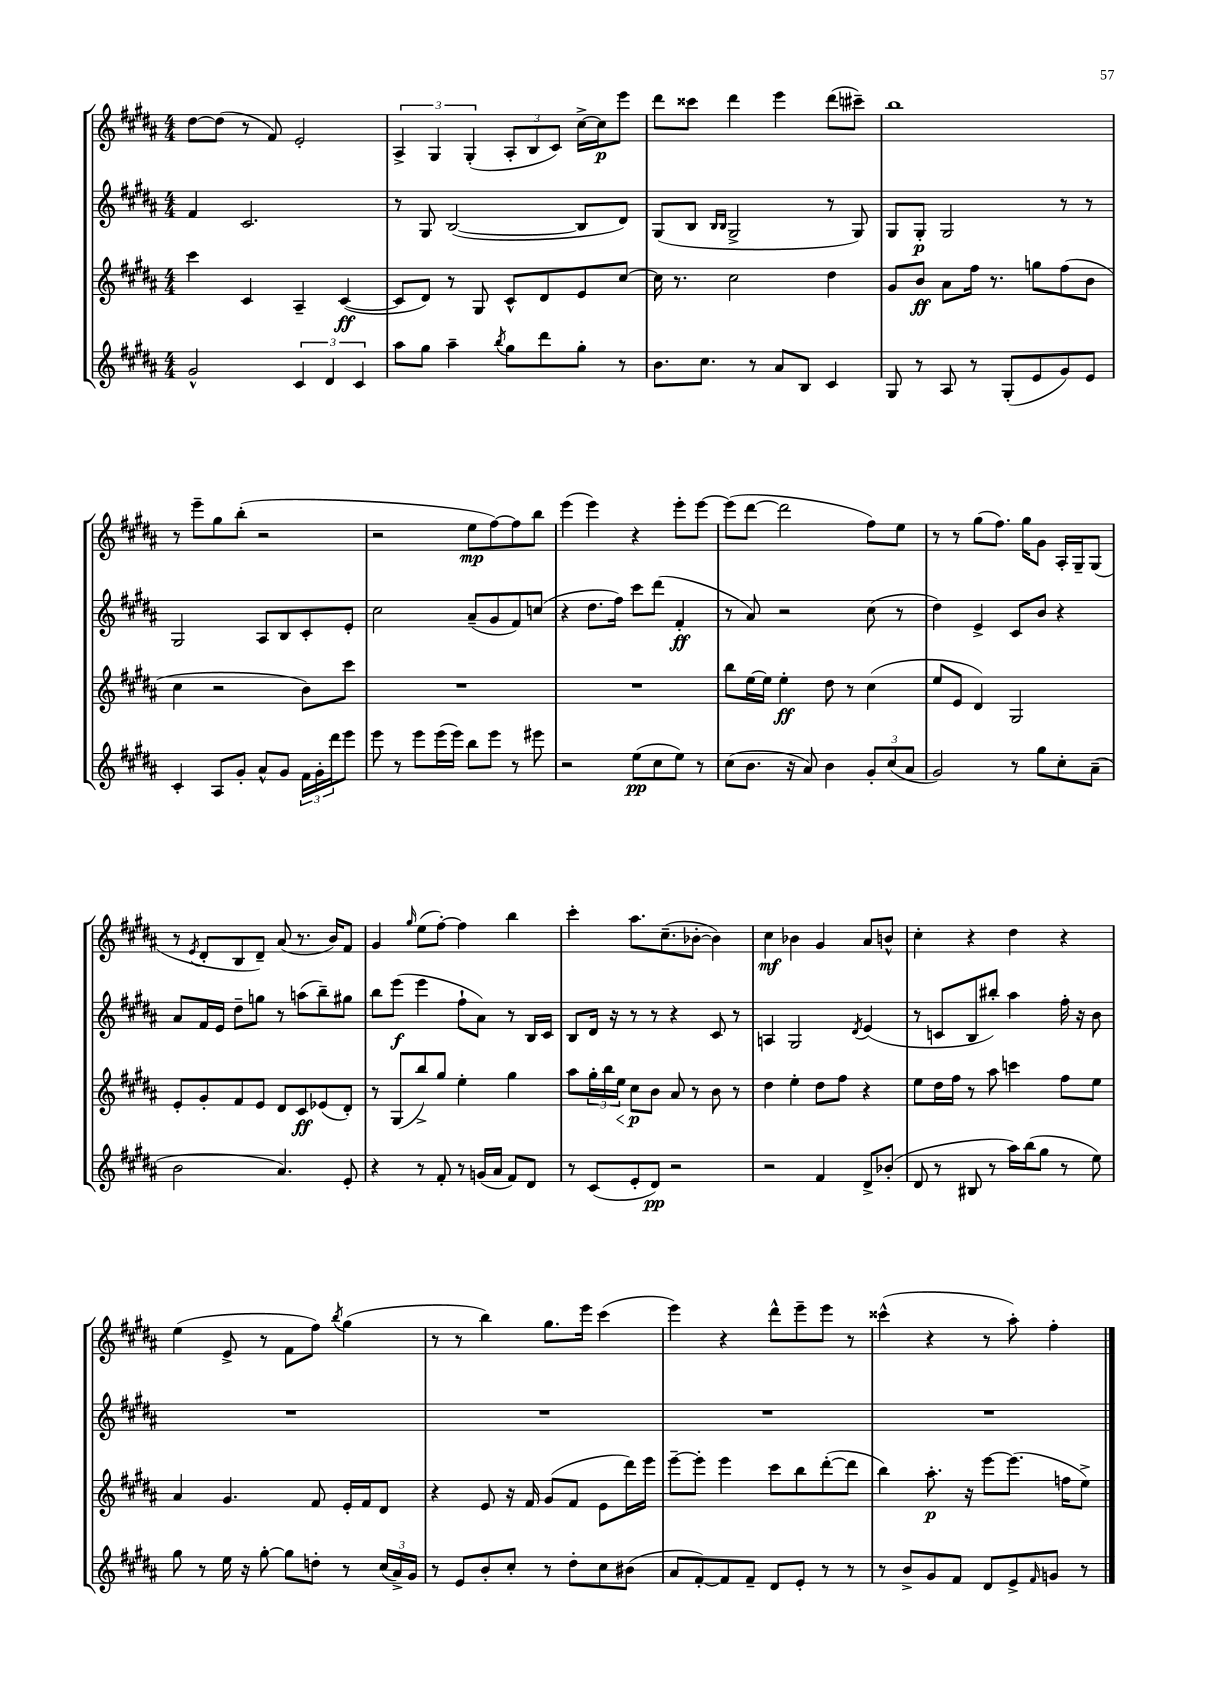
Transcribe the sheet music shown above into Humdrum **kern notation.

**kern	**kern	**kern	**kern
*staff4	*staff3	*staff2	*staff1
*clefG2	*clefG2	*clefG2	*clefG2
*k[f#c#g#d#a#]	*k[f#c#g#d#a#]	*k[f#c#g#d#a#]	*k[f#c#g#d#a#]
*M4/4	*M4/4	*M4/4	*M4/4
2g#^^	4ccc#	4f#	[8dd#
.	.	.	(8dd#]
.	4c#	2.c#	8r
.	.	.	8f#)
6c#	4A#~	.	2e'
6d#	.	.	.
.	([4c#	.	.
6c#	.	.	.
=	=	=	=
8aa#	8c#]	8r	6A#^
8gg#	8d#)	8G#	.
.	.	.	6G#
4aa#~	8r	([2B	.
.	.	.	(6G#'
.	8G#	.	.
8qbb	.	.	.
8gg#	8c#^^	.	12A#'
.	.	.	12B
8ddd#	8d#	.	.
.	.	.	12c#)
8gg#'	8e	8B]	[16cc#^
.	.	.	16cc#]
8r	[8cc#	8d#)	8eee
=	=	=	=
8.b	16cc#]	(8G#	8ddd#
.	8.r	.	.
.	.	8B	8ccc##
8.cc#	.	.	.
.	.	16qqB	.
.	.	16qqB	.
.	2cc#	2G#^	4ddd#
8r	.	.	.
8a#	.	.	4eee
8B	.	.	.
4c#	4dd#	8r	(8ddd#
.	.	8G#)	8ccc#~)
=	=	=	=
8G#	8g#	8G#	1bb
8r	8b	8G#'	.
8A#	8a#	2G#	.
8r	16ff#	.	.
.	8.r	.	.
(8G#'	.	.	.
8e	8gg	.	.
8g#)	(8ff#	8r	.
8e	8b	8r	.
=	=	=	=
4c#'	4cc#	2G#	8r
.	.	.	8eee~
8A#	2r	.	8gg#
8g#'	.	.	(8bb'
8a#^^	.	8A#	2r
8g#	.	8B	.
24f#	8b)	8c#'	.
24g#'	.	.	.
24ddd#	.	.	.
8eee	8ccc#	8e'	.
=	=	=	=
8eee	1r	2cc#	2r
8r	.	.	.
8eee	.	.	.
(16eee	.	.	.
16eee)	.	.	.
8bb	.	(8a#~	8ee
8eee	.	8g#	[8ff#)
8r	.	8f#)	8ff#]
8eee#	.	(8cc	8bb
=	=	=	=
2r	1r	4r	(4eee
.	.	8.dd#	4eee)
.	.	16ff#)	.
(8ee	.	8ccc#	4r
8cc#	.	(8ddd#	.
8ee)	.	4f#'	8eee'
8r	.	.	[8eee
=	=	=	=
(8cc#	8bb	8r	(8eee]
8.b	[16ee	8a#)	[8ddd#
.	16ee]	.	.
.	4ee'	2r	2ddd#]
16r	.	.	.
8a#)	.	.	.
4b	8dd#	.	.
.	8r	.	.
12g#'	(4cc#	(8cc#	8ff#)
(12cc#	.	.	.
.	.	8r	8ee
12a#	.	.	.
=	=	=	=
2g#)	8ee	4dd#)	8r
.	8e	.	8r
.	4d#)	4e^	(8gg#
.	.	.	8.ff#)
8r	2G#	8c#	.
.	.	.	16gg#
8gg#	.	8b	8g#
8cc#'	.	4r	16A#'
.	.	.	16G#~
(8a#~	.	.	(8G#
=	=	=	=
2b	8e'	8a#	8r
.	.	.	8qe
.	8g#'	16f#	8d#'
.	.	16e	.
.	8f#	8dd#~	8B
.	8e	8gg	8d#~)
4.a#)	8d#	8r	(8a#
.	8c#	(8aa	8.r
.	(8e-	8bb~)	.
.	.	.	16b)
8e'	8d#')	8gg#	8f#
=	=	=	=
4r	8r	8bb	4g#
.	(8G#	(8eee	.
.	.	.	16qqgg#
8r	8bb^)	4eee	(8ee
8f#'	8gg#	.	[8ff#')
8r	4ee'	8ff#`	4ff#]
(16g	.	8a#)	.
16a#	.	.	.
8f#)	4gg#	8r	4bb
8d#	.	16B	.
.	.	16c#	.
=	=	=	=
8r	8aa#	8B	4ccc#'
(8c#	24gg#'	16d#	.
.	24bb	.	.
.	.	16r	.
.	24ee	.	.
8e'	8cc#	8r	8.aa#
8d#)	8b	8r	.
.	.	.	(8.cc#~
2r	8a#	4r	.
.	8r	.	[8b-'
.	8b	8c#	4b-])
.	8r	8r	.
=	=	=	=
2r	4dd#	4A	4cc#
.	4ee'	2G#	4b-
4f#	8dd#	.	4g#
.	8ff#	.	.
.	.	8qd#	.
8d#^	4r	(4e	8a#
(8b-'	.	.	8b^^
=	=	=	=
8d#	8ee	8r	4cc#'
8r	16dd#	8c	.
.	16ff#	.	.
8B#	8r	8B	4r
8r	8aa#	8bb#')	.
16aa#)	4ccc	4aa#	4dd#
(16bb	.	.	.
8gg#	.	.	.
8r	8ff#	16ff#'	4r
.	.	16r	.
8ee)	8ee	8b	.
=	=	=	=
8gg#	4a#	1r	(4ee
8r	.	.	.
16ee	4.g#	.	8e^
16r	.	.	.
[8gg#'	.	.	8r
8gg#]	.	.	8f#
8dd'	8f#	.	8ff#)
.	.	.	8qbb
8r	16e'	.	(4gg#
.	16f#	.	.
(24cc#	8d#	.	.
24a#^)	.	.	.
24g#	.	.	.
=	=	=	=
8r	4r	1r	8r
8e	.	.	8r
8b'	8e	.	4bb)
8cc#'	16r	.	.
.	16f#	.	.
8r	(8g#	.	8.gg#
8dd#'	8f#	.	.
.	.	.	16eee
8cc#	8e	.	(4ccc#
(8b#	16ddd#)	.	.
.	16eee	.	.
=	=	=	=
8a#	[8eee~	1r	4eee)
[8f#')	8eee']	.	.
8f#]	4eee	.	4r
8f#~	.	.	.
8d#	8ccc#	.	8ddd#^^
8e'	8bb	.	8eee~
8r	([8ddd#'	.	8eee
8r	8ddd#]	.	8r
=	=	=	=
8r	4bb)	1r	(4ccc##^^
8b^	.	.	.
8g#	8.aa#'	.	4r
8f#	.	.	.
.	16r	.	.
8d#	[8eee	.	8r
8e^	(8.eee]	.	8aa#')
16qqf#	.	.	.
8g	.	.	4ff#'
.	16ff	.	.
8r	8ee^)	.	.
==	==	==	==
*-	*-	*-	*-
